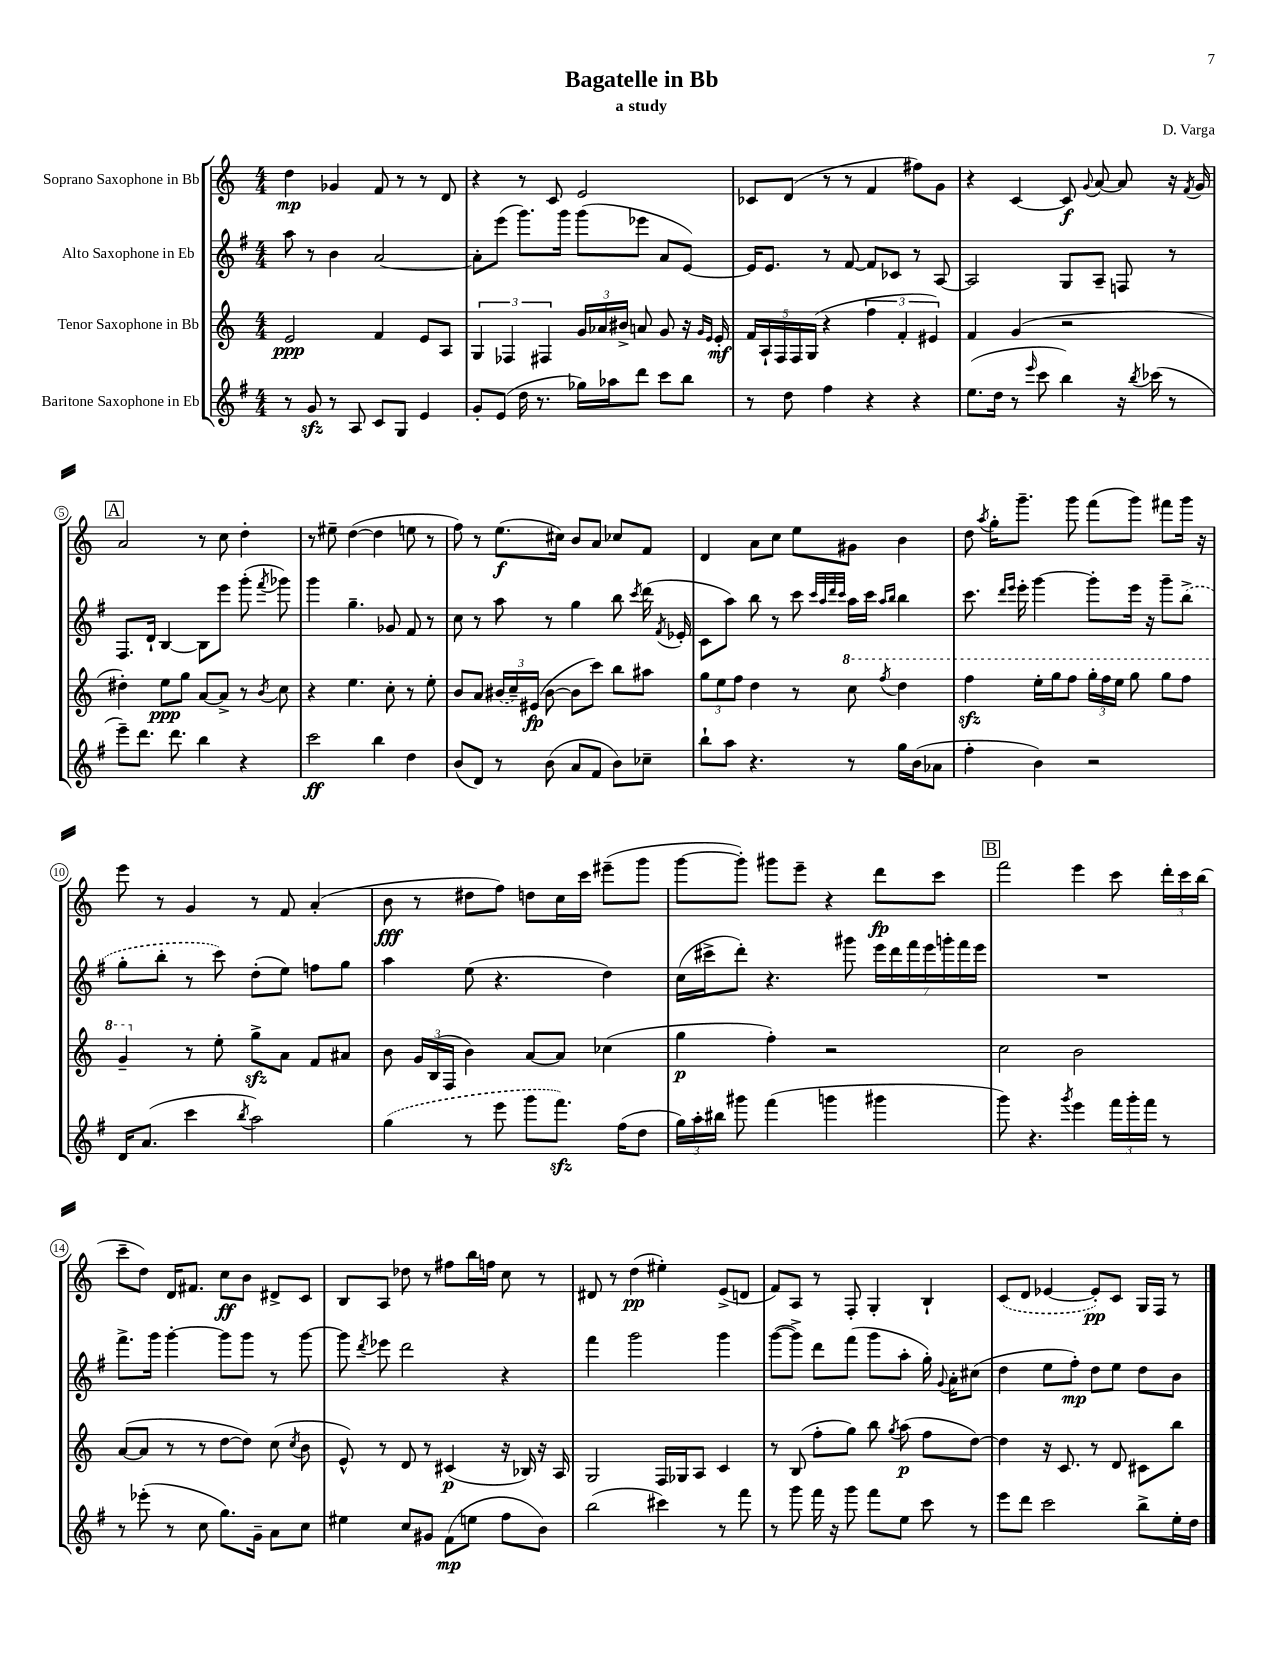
\header { title = "Bagatelle in Bb" composer = "D. Varga" subtitle = "a study" }
<<
\new StaffGroup <<
\new Staff = "s0" \with { instrumentName = "Soprano Saxophone in Bb" } {
    \clef treble \key c \major \numericTimeSignature \time 4/4
    \autoBeamOff d''4\mp ges'4 f'8 r8 r8 d'8 |
    r4 r8 c'8 e'2 |
    ces'8[ d'8]( r8 r8 f'4 fis''8[) g'8] |
    r4 c'4~ c'8\f \appoggiatura { g'8 } a'8~ a'8 r16 \acciaccatura { f'8 } g'16 |
    \mark \markup { \box "A" } a'2 r8 c''8 d''4-. |
    r8 eis''8-- d''4~( d''4 e''8 r8 |
    f''8) r8 e''8.[\f( cis''16]) b'8[ a'8] ces''8[ f'8] |
    d'4 a'8[ c''8] e''8[ gis'8] b'4 |
    d''8 \acciaccatura { a''8 } g''16[-. g'''8.]-- g'''8 f'''8[( g'''8]) fis'''8[ g'''16] r16 |
    e'''8 r8 g'4 r8 f'8 a'4-.( |
    b'8\fff r8 dis''8[ f''8]) d''8[ c''16 c'''16] eis'''8[--( g'''8] |
    g'''8[~ g'''8]-.) gis'''8[ e'''8]-- r4 d'''8[\fp c'''8] |
    \mark \markup { \box "B" } f'''2 e'''4 c'''8 \tuplet 3/2 { d'''16[-. c'''16 b''16]( } |
    c'''8[-- d''8]) d'16[ fis'8.] c''8[\ff b'8] dis'8[-> c'8] |
    b8[ a8] des''8 r8 fis''8[ b''16 f''16] c''8 r8 |
    dis'8 r8 d''4\pp( eis''4-.) e'8[->( d'8] |
    f'8[) a8] r8 f8-. g4-. b4-! |
    \once \slurDashed c'8[( d'8] ees'4~ ees'8[-.\pp) c'8] g16[ f16] r8 \bar "|." |
}
\new Staff = "s1" \with { instrumentName = "Alto Saxophone in Eb" } {
    \clef treble \key g \major \numericTimeSignature \time 4/4
    \autoBeamOff a''8 r8 b'4 a'2~ |
    a'8[-. e'''8]( g'''8.[) g'''16] g'''8[( ees'''8] a'8[ e'8]~) |
    e'16[ e'8.] r8 fis'8~ fis'8[ ces'8] r8 a8~ |
    a2 g8[ a8]-- f8 r8 |
    \mark \markup { \box "A" } fis8.[ d'16]-! b4~ b8[ e'''8] g'''8-.( \acciaccatura { fis'''8 } ges'''8) |
    g'''4 g''4.-- ges'8 fis'8 r8 |
    c''8 r8 a''8 r8 g''4 b''8 \acciaccatura { c'''8 } d'''16( \acciaccatura { fis'8 } ees'16-. |
    c'8[ a''8]) b''8 r8 c'''8 \grace { c'''32[ a''32 d'''32 c'''32] } a''16[ c'''16] \grace { a''16[ b''16] } b''4 |
    c'''8. \grace { d'''16[ e'''16] } e'''16-. g'''4~ g'''8[-. e'''16] r16 g'''8[-- \once \slurDashed b''8]->( |
    g''8[-. b''8]-. r8 c'''8) d''8[-.( e''8]) f''8[ g''8] |
    a''4 e''8( r4. d''4) |
    c''16[( cis'''16-> d'''8]-.) r4. gis'''8 \tuplet 7/4 { e'''16[ d'''16 fis'''16 e'''16 g'''16-. fis'''16 e'''16] } |
    \mark \markup { \box "B" } R1 |
    fis'''8.[-> g'''16] g'''4~-. g'''8[ g'''8] r8 g'''8~ |
    g'''8 \acciaccatura { d'''8 } ees'''8 d'''2 r4 |
    fis'''4 g'''2 g'''4 |
    g'''8[~( g'''8]->) d'''8[ fis'''8]( g'''8[ a''8]-. g''16-.) \appoggiatura { g'8 } a'16[-. cis''8]( |
    d''4 e''8[ fis''8]-.\mp) d''8[ e''8] d''8[ b'8] \bar "|." |
}
\new Staff = "s2" \with { instrumentName = "Tenor Saxophone in Bb" } {
    \clef treble \key c \major \numericTimeSignature \time 4/4
    \autoBeamOff e'2\ppp f'4 e'8[ a8] |
    \tuplet 3/2 { g4 fes4 fis4 } \tuplet 3/2 { g'16[ aes'16 bis'16]-> } a'8 g'8 r16 \grace { g'16[ e'16] } e'16-.\mf |
    \tuplet 5/4 { f'16[ a16-! f16 f16 g16]( } r4 \tuplet 3/2 { f''4 f'4-. eis'4) } |
    f'4 g'4( r2 |
    \mark \markup { \box "A" } dis''4-.) e''8[\ppp g''8] a'8[~ a'8]-> r8 \acciaccatura { b'8 } c''8 |
    r4 e''4. c''8-. r8 e''8-. |
    b'8[ a'8] \tuplet 3/2 { \once \slurDashed bis'16[( c''16--) eis'16]\fp( } bis'8~ bis'8[ c'''8]) b''8[ ais''8] |
    \tuplet 3/2 { g''8[ e''8 f''8] } d''4 r8 \ottava #1 c'''8 \acciaccatura { f'''8 } d'''4 |
    f'''4\sfz e'''16[-. g'''16 f'''8] \tuplet 3/2 { g'''16[-. f'''16 e'''16] } g'''8 g'''8[ f'''8] |
    g''4-- \ottava #0 r8 e''8-. g''8[->\sfz a'8] f'8[ ais'8] |
    b'8 \tuplet 3/2 { g'16[ b16( f16] } b'4) a'8[~ a'8] ces''4( |
    g''4\p f''4-.) r2 |
    \mark \markup { \box "B" } c''2 b'2 |
    a'8[~( a'8] r8 r8 d''8[~ d''8]) c''8( \acciaccatura { c''8 } b'8 |
    e'8-^) r8 d'8 r8 cis'4\p( r16 bes16) r16 a16 |
    g2 f16[ ges16 a8] c'4 |
    r8 b8( f''8[-. g''8]) b''8 \acciaccatura { g''8 } a''8\p( f''8[ d''8]~) |
    d''4 r16 c'8. r8 d'8 cis'8[ b''8] \bar "|." |
}
\new Staff = "s3" \with { instrumentName = "Baritone Saxophone in Eb" } {
    \clef treble \key g \major \numericTimeSignature \time 4/4
    \autoBeamOff r8 g'8\sfz r8 a8 c'8[ g8] e'4 |
    g'8[-. e'8]( d''16 r8. ges''16[) aes''16 d'''8] c'''8[ b''8] |
    r8 d''8 fis''4 r4 r4 |
    e''8.[( d''16] r8 \grace { e'''16 } c'''8 b''4) r16 \acciaccatura { b''8 } ces'''16( r8 |
    \mark \markup { \box "A" } e'''8[--) d'''8.] d'''8. b''4 r4 |
    c'''2\ff b''4 d''4 |
    b'8[( d'8]) r8 b'8( a'8[ fis'8] b'8[) ces''8]-- |
    b''8[-! a''8] r4. r8 g''16[ b'16( aes'8] |
    fis''4-. b'4) r2 |
    d'16[ a'8.]( c'''4 \acciaccatura { b''8 } a''2) |
    \once \slurDashed g''4( r8 e'''8 g'''8[ fis'''8.]\sfz) fis''16[( d''8] |
    \tuplet 3/2 { g''16[) a''16-. bis''16] } gis'''8 fis'''4( g'''4 gis'''4 |
    \mark \markup { \box "B" } g'''8) r4. \acciaccatura { g'''8 } e'''4 \tuplet 3/2 { fis'''16[ g'''16-. fis'''16] } r8 |
    r8 ees'''8-.( r8 c''8 g''8.[) g'16]-- a'8[ c''8] |
    eis''4 c''8[ gis'8] fis'8[\mp( e''8] fis''8[ b'8]) |
    b''2( cis'''4) r8 fis'''8 |
    r8 g'''8 fis'''16 r16 g'''8 fis'''8[ e''8] c'''8 r8 |
    e'''8[ d'''8] c'''2 b''8[-> e''16-. d''16] \bar "|." |
}
>>
>>
\layout { \context { \Score \override BarNumber.stencil = #(make-stencil-circler 0.1 0.3 ly:text-interface::print) } }
